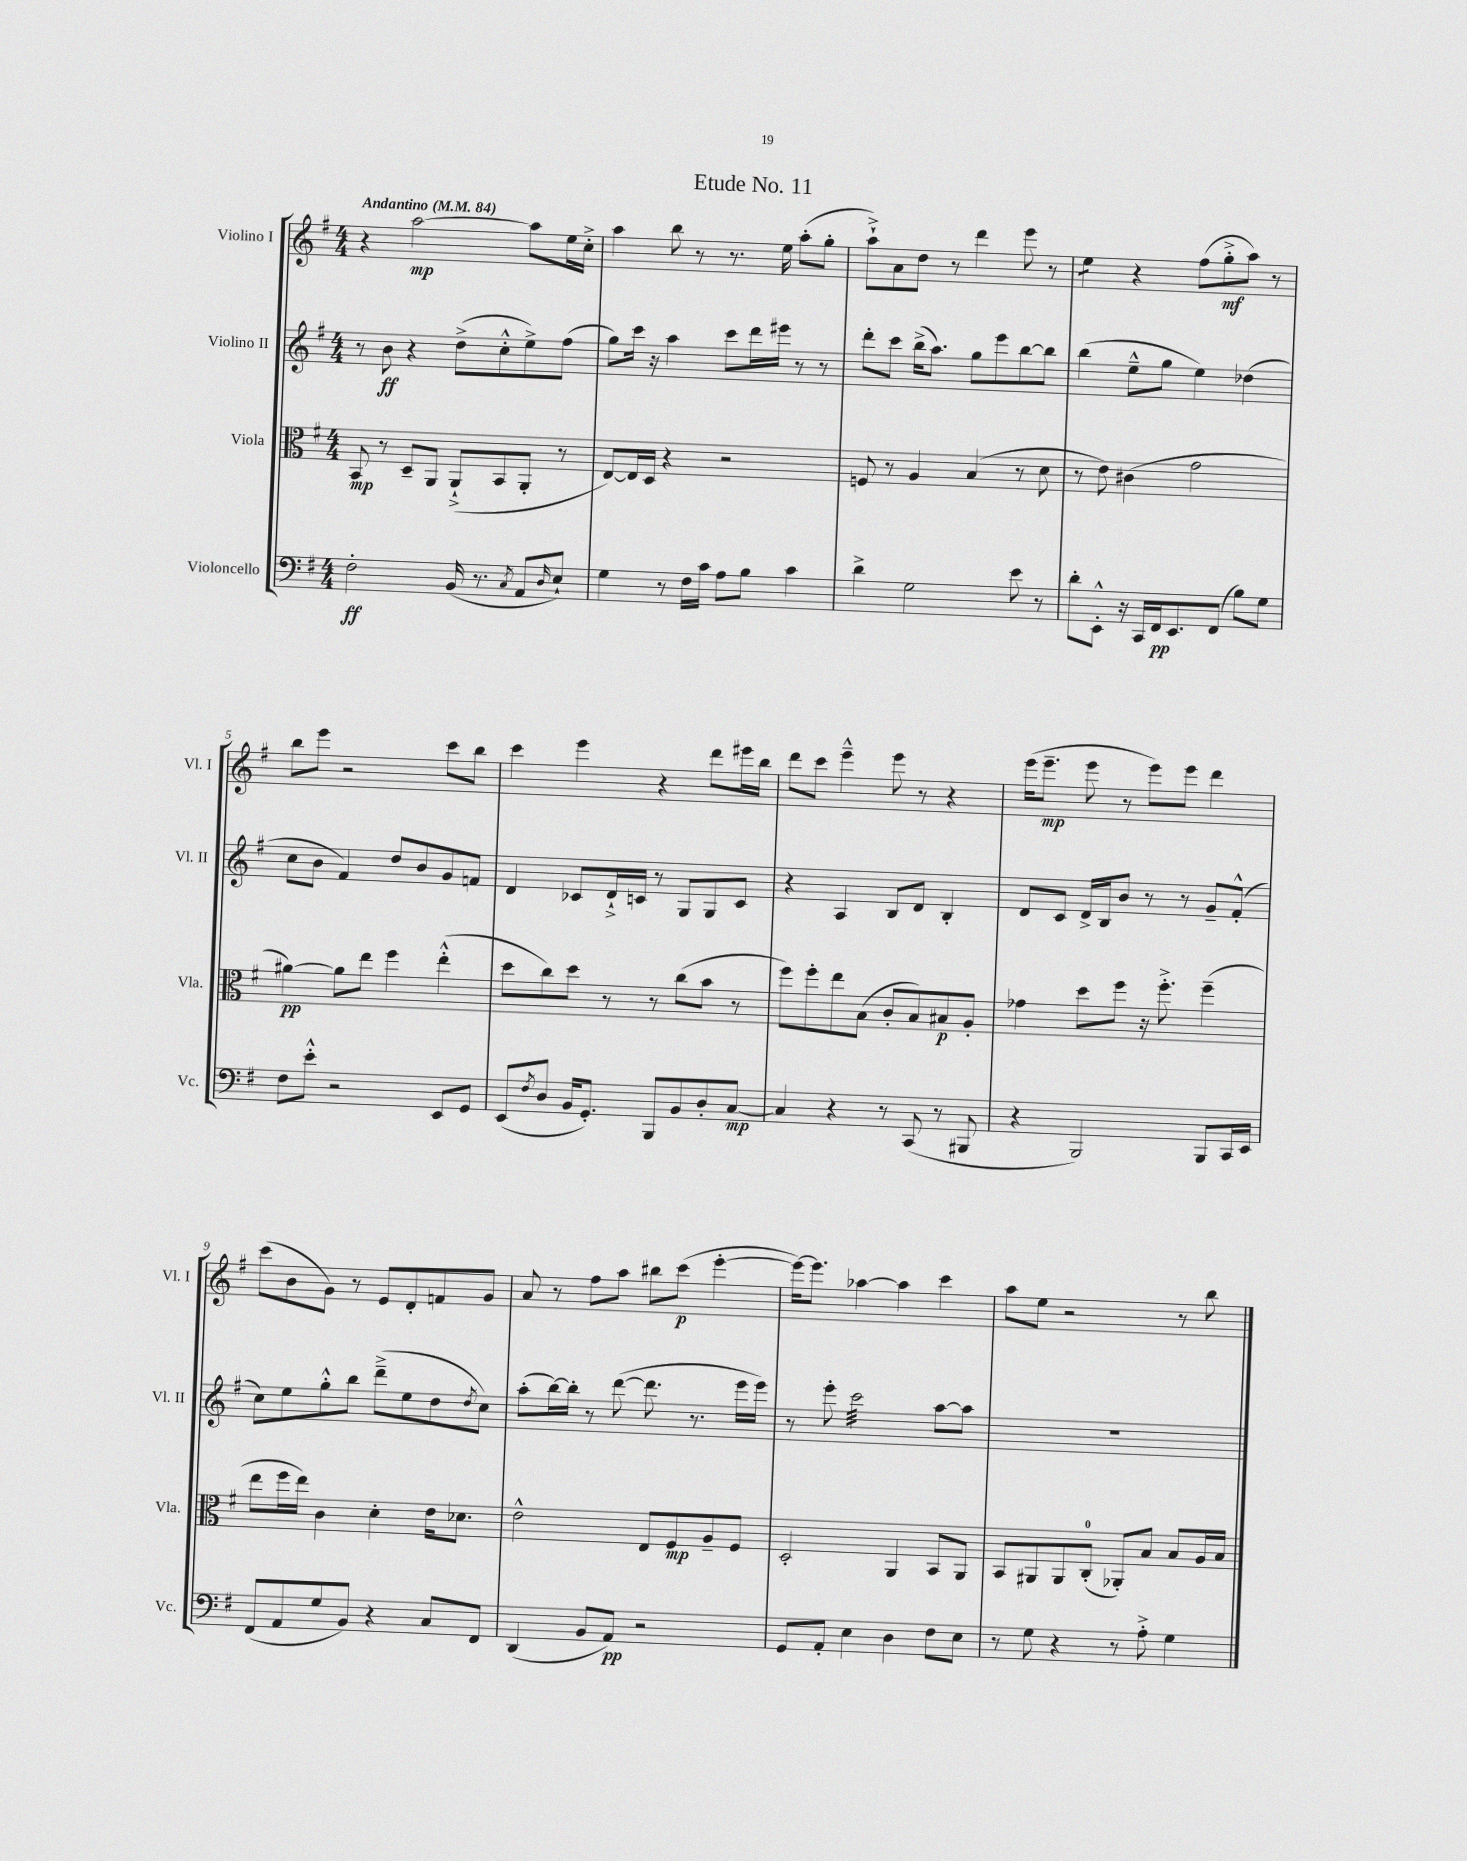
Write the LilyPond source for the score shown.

\header { title = "Etude No. 11" }
<<
\new StaffGroup <<
\new Staff = "s0" \with { instrumentName = "Violino I" shortInstrumentName = "Vl. I" } {
    \clef treble \key g \major \numericTimeSignature \time 4/4 \tempo "Andantino" 4 = 84
    r4 a''2~\mp a''8 e''16 c''16-.-> |
    a''4 b''8 r8 r8. e''16 a''8-.( g''8-. |
    a''8-!->) a'8 d''8 r8 d'''4 e'''8 r8 |
    e''4:8 r4 fis''8( g''8-.->\mf a''8) r8 |
    b''8 e'''8 r2 c'''8 b''8 |
    c'''4 e'''4 r4 d'''8 eis'''16 b''16 |
    d'''8 c'''8 e'''4---^ e'''8 r8 r4 |
    e'''16( e'''8.--\mp e'''8 r8 e'''8) e'''8 d'''4 |
    c'''8( b'8 g'8) r8 e'8 d'8-. f'8 g'8 |
    a'8 r8 fis''8 a''8 bis''8 c'''8\p( e'''4~-. |
    e'''16~) e'''8. aes''4~ aes''4 c'''4 |
    a''8 e''8 r2 r8 b''8 \bar "|." |
}
\new Staff = "s1" \with { instrumentName = "Violino II" shortInstrumentName = "Vl. II" } {
    \clef treble \key g \major \numericTimeSignature \time 4/4
    r8 b'8\ff r4 d''8->( c''8-.-^ e''8->) fis''8( |
    g''8) c'''16 r16 a''4 c'''8 d'''16 eis'''16 r8 r8 |
    d'''8-. c'''8 b''16->( a''8.) g''8 e'''8 b''8~ b''8 |
    b''4( e''8---^ g''8 e''4) des''4( |
    c''8 b'8 fis'4) d''8 b'8 g'8 f'8 |
    d'4 ces'8 d'16-!-> c'16 r8 g8 g8 c'8 |
    r4 a4 b8 d'8 b4-. |
    d'8 c'8 d'16-> b16 b'8 r8 r8 g'8-- fis'8-.-^( |
    c''8) e''8 g''8-.-^ b''8 d'''8--->( e''8 d''8 \acciaccatura { d''8 } c''8) |
    a''8-.( b''16~) b''16-. r8 d'''8~( d'''8. r8. e'''16 e'''16) |
    r8 e'''8-. c'''2:32 a''8~ a''8 |
    R1 \bar "|." |
}
\new Staff = "s2" \with { instrumentName = "Viola" shortInstrumentName = "Vla." } {
    \clef alto \key g \major \numericTimeSignature \time 4/4
    b,8\mp r8 d8-- a,8 a,8-!->( b,8 a,8-. r8 |
    e8~) e16 d16 r4 r2 |
    f8 r8 a4 b4( r8 d'8 |
    r8 e'8) cis'4( g'2 |
    ais'4~\pp) ais'8 e''8 fis''4 e''4-.-^( |
    d''8 c''8) d''8 r8 r8 c''8( b'8 r8 |
    fis''8) fis''8-. e''8 b8( c'8-. b8) bis8\p a8-. |
    ges'4 d''8 fis''8 r16 fis''8.-.-> fis''4--( |
    e''8 fis''16 e''16) c'4 d'4-. e'16 des'8. |
    e'2-^ e8 fis8\mp a8-- fis8 |
    d2-. a,4 b,8 a,8 |
    b,8 ais,8 ais,8 c8-0-.( aes,8-.) b8 b8 a16 b16 \bar "|." |
}
\new Staff = "s3" \with { instrumentName = "Violoncello" shortInstrumentName = "Vc." } {
    \clef bass \key g \major \numericTimeSignature \time 4/4
    fis2-.\ff b,16( r8. \acciaccatura { c8 } a,8 \grace { d16 } e8-!) |
    g4 r8 fis16 c'16 a8 b8 c'4 |
    d'4-> g2 e'8 r8 |
    d'8-. e,8-.-^ r16 c,16 fis,16\pp e,8. fis,8( b8) g8 |
    fis8 e'8-.-^ r2 e,8 g,8 |
    e,8( \acciaccatura { fis8 } d8 b,16 g,8.-.) b,,8 b,8 d8-. c8~\mp |
    c4 r4 r8 c,8( r8 bis,,8 |
    r4 b,,2) b,,8 c,16 e,16 |
    fis,8( a,8 g8 b,8) r4 c8 fis,8 |
    d,4( b,8 a,8\pp) r2 |
    g,8 a,8-. e4 d4 fis8 e8 |
    r8 g8 r4 r8 a8-.-> g4 \bar "|." |
}
>>
>>
